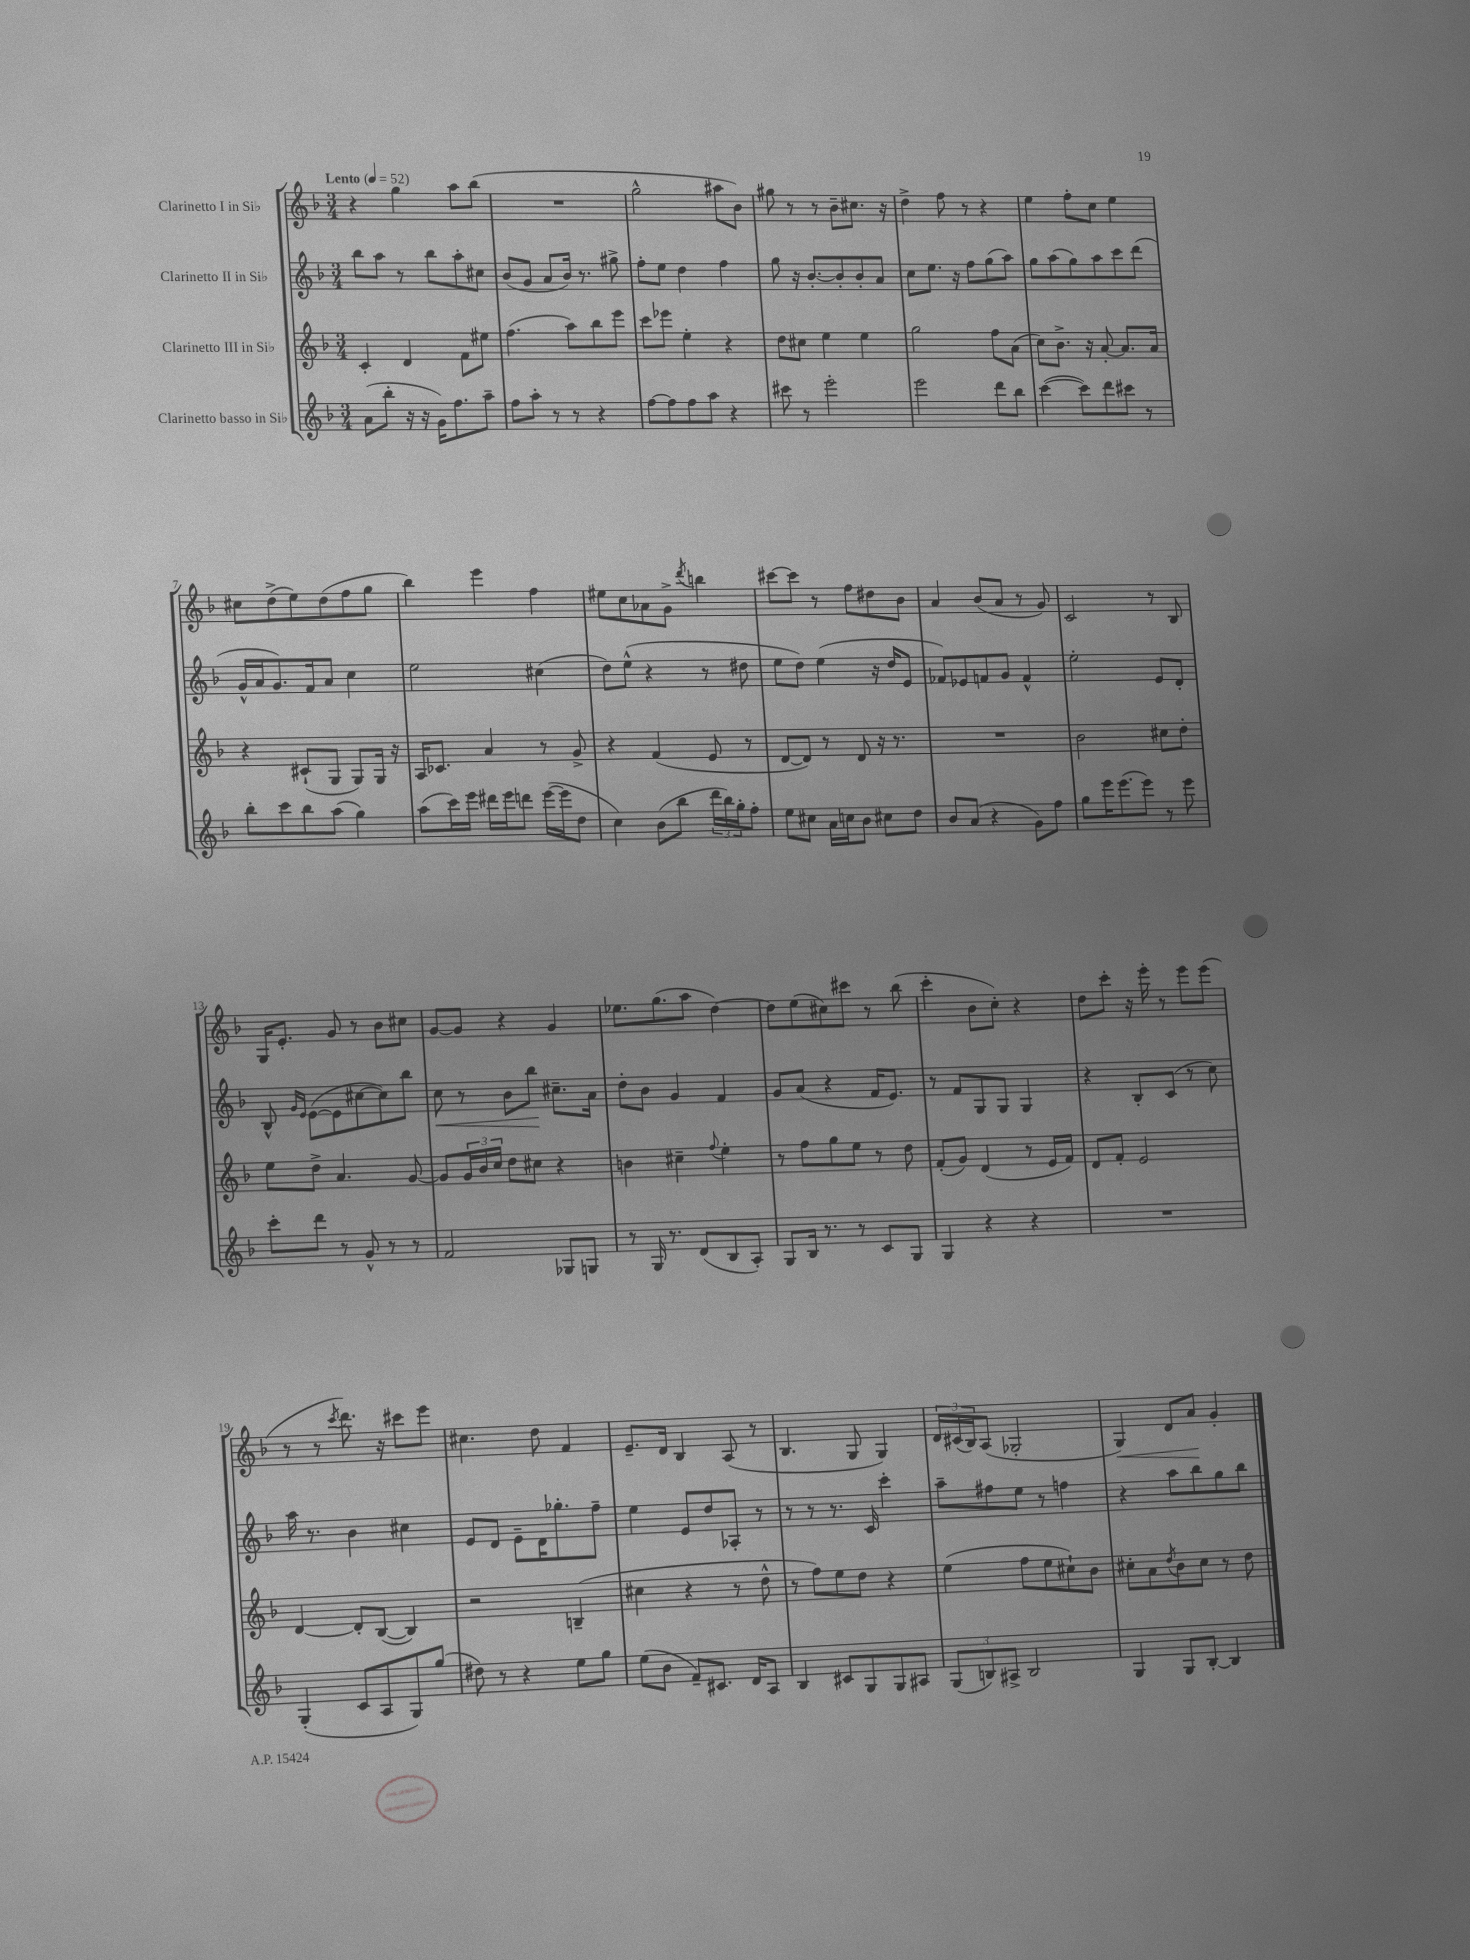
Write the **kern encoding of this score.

**kern	**kern	**kern	**kern
*staff4	*staff3	*staff2	*staff1
*clefG2	*clefG2	*clefG2	*clefG2
*k[b-]	*k[b-]	*k[b-]	*k[b-]
*M3/4	*M3/4	*M3/4	*M3/4
*MM52	*MM52	*MM52	*MM52
(8a	4c'	8bb-	4r
8bb-'	.	8aa	.
16r	4d	8r	4gg
16r	.	.	.
16g)	.	8bb-	.
8.ff	.	.	.
.	8f	8aa'	8aa
8aa~	8ee#	8cc#	(8bb-
=	=	=	=
8ff	(4.ff	(8b-	2.r
8aa'	.	8g	.
8r	.	8a	.
8r	8aa)	16b-)	.
.	.	8.r	.
4r	8bb-	.	.
.	8eee	8gg#^	.
=	=	=	=
[8ff	8ccc	8ff'	2gg^^
8ff]	8eee-	8ee	.
8ff	4ee'	4dd	.
8aa	.	.	.
4r	4r	4ff	8aa#
.	.	.	8b-)
=	=	=	=
8ccc#	8dd	8gg	8gg#
8r	8cc#	16r	8r
.	.	[8.b-'	.
2eee'	4ee	.	8r
.	.	8b-']	8b-~
.	4ee	8b-'	8.cc#
.	.	8a	.
.	.	.	16r
=	=	=	=
2eee	2gg	8cc	4dd^
.	.	8.ee	.
.	.	.	8ff
.	.	16r	.
.	.	8ff	8r
8ddd	8ff	(8gg	4r
8bb-	(8a	8aa)	.
=	=	=	=
([4ccc	8cc)	8gg	4ee
.	8.b-^	(8aa	.
8ccc])	.	8gg)	8ff'
.	16r	.	.
8ddd	[8a'	8aa	8cc
8ccc#	8.a]	8ccc	4ee
8r	.	(8ddd	.
.	16a	.	.
=	=	=	=
8bb-'	4r	16g^^	8cc#
.	.	16a	.
8ccc	.	8.g)	(8dd^
8bb-	(8c#`	.	8ee)
.	.	16f	.
(8aa	8G	8a	(8dd
4gg)	8G)	4cc	8ff
.	16G	.	8gg
.	16r	.	.
=	=	=	=
(8aa	16A	2ee	4bb-)
.	8.c-	.	.
16ccc)	.	.	.
16eee	.	.	.
16ddd#	4a	.	4eee
16eee	.	.	.
8ddd	.	.	.
([16eee	8r	(4cc#	4ff
16eee]	.	.	.
8dd	8g^	.	.
=	=	=	=
4cc)	4r	8dd)	8ee#
.	.	(8ee^^	8cc
(8b-	(4f	4r	8a-
8bb-	.	.	8g^
.	.	.	8qddd
24ddd	8e	8r	4bb
24bb-)	.	.	.
24gg'	.	.	.
8ff'	8r	8dd#	.
=	=	=	=
8ee	[8d	8ee	[8ccc#
8cc#	8d])	8dd)	8ccc#]
16a	8r	(4ee	8r
16cc	.	.	.
8b-	8d	.	8ff
8cc#	16r	16r	8dd#
.	8.r	16dd	.
8dd	.	8e	8b-
=	=	=	=
8b-	2.r	8f-)	4a
(8a	.	8e-	.
4r	.	8f	(8b-
.	.	8g	8a
8g)	.	4f^^	8r
8ff	.	.	8g)
=	=	=	=
8gg	2b-	2ee'	2c
16eee	.	.	.
(8.eee	.	.	.
8eee)	.	.	.
8r	8cc#	8e	8r
8eee	8dd'	8d'	8B-
=	=	=	=
8ccc'	8ee	8B-^^	16G
.	.	.	8.e'
.	.	16qqg	.
.	.	16qqe	.
8ddd	8dd^	([8e	.
8r	4.a	8e]	8g
8g^^	.	[8cc#	8r
8r	.	8cc#])	8b-
8r	[8g	8bb-	8cc#
=	=	=	=
2f	8g]	8cc	[8g
.	24g	8r	8g]
.	24b-	.	.
.	24cc	.	.
.	8dd	8b-	4r
.	8cc#	8bb-	.
8G-	4r	8.cc#~	4g
8G	.	.	.
.	.	16a	.
=	=	=	=
8r	4b	8dd'	8.ee-
16G	.	8b-	.
8.r	.	.	(8.gg
.	4cc#~	4g	.
(8d	.	.	8aa
.	8qqff	.	.
8B-	4ee'	4f	[4dd)
8A')	.	.	.
=	=	=	=
8G	8r	8g	8dd]
16B-	8ff	(8a	(8ee
8.r	.	.	.
.	8gg	4r	8cc#)
8r	8ee	.	8ccc#
8c	8r	16f	8r
.	.	8.e)	.
8G	8dd	.	(8bb-
=	=	=	=
4G	(8f'	8r	4ccc'
.	8g)	8f	.
4r	(4d	8G	8b-
.	.	8G	8cc')
4r	8r	4G	4r
.	16e	.	.
.	16f)	.	.
=	=	=	=
2.r	8d	4r	8dd
.	8f'	.	8ccc'
.	2e	8B-'	16r
.	.	.	16eee'
.	.	(8c	8r
.	.	8r	8eee
.	.	8cc)	(8eee
=	=	=	=
(4G'	[4d	16aa	8r
.	.	8.r	.
.	.	.	8r
.	.	.	8qccc
8c	8d']	4b-	8.ddd)
8A	([8B-	.	.
.	.	.	16r
8G)	4B-])	4cc#	8ccc#
(8gg	.	.	8eee
=	=	=	=
8dd#)	2r	8e	4.cc#
8r	.	8d	.
4r	.	8e~	.
.	.	16d	8dd
.	.	8.gg-'	.
8ee	(4B~	.	4f
8gg	.	8ff~	.
=	=	=	=
(8ee	4cc#	4ee	8.e~
8b-	.	.	.
.	.	.	16d
8f~)	4r	8e	4B-
8.c#	.	8dd	.
.	8r	8A-'	(8A
16d	.	.	.
8A	8dd^^	8r	8r
=	=	=	=
4B-	8r	8r	4.B-
.	8ff)	8r	.
8c#	8ee	8.r	.
8G	8dd	.	8G
.	.	16c	.
8G	4r	4ccc'	4G)
8A#	.	.	.
=	=	=	=
(12G	(4ee	8aa~	24d
.	.	.	(24c#
12B)	.	.	24B-)
.	.	8ff#	(8A
12A#^	.	.	.
2B	8ff	8ee	2G-'
.	8ee	8r	.
.	8cc#`)	4ff	.
.	8b-	.	.
=	=	=	=
4G	8cc#'	4r	4G)
.	8a	.	.
.	8qdd	.	.
8G	8b-	8aa	8d
[8B-'	8cc#	8bb-	8a
4B-]	8r	8gg	4g'
.	8dd	8bb-	.
==	==	==	==
*-	*-	*-	*-
